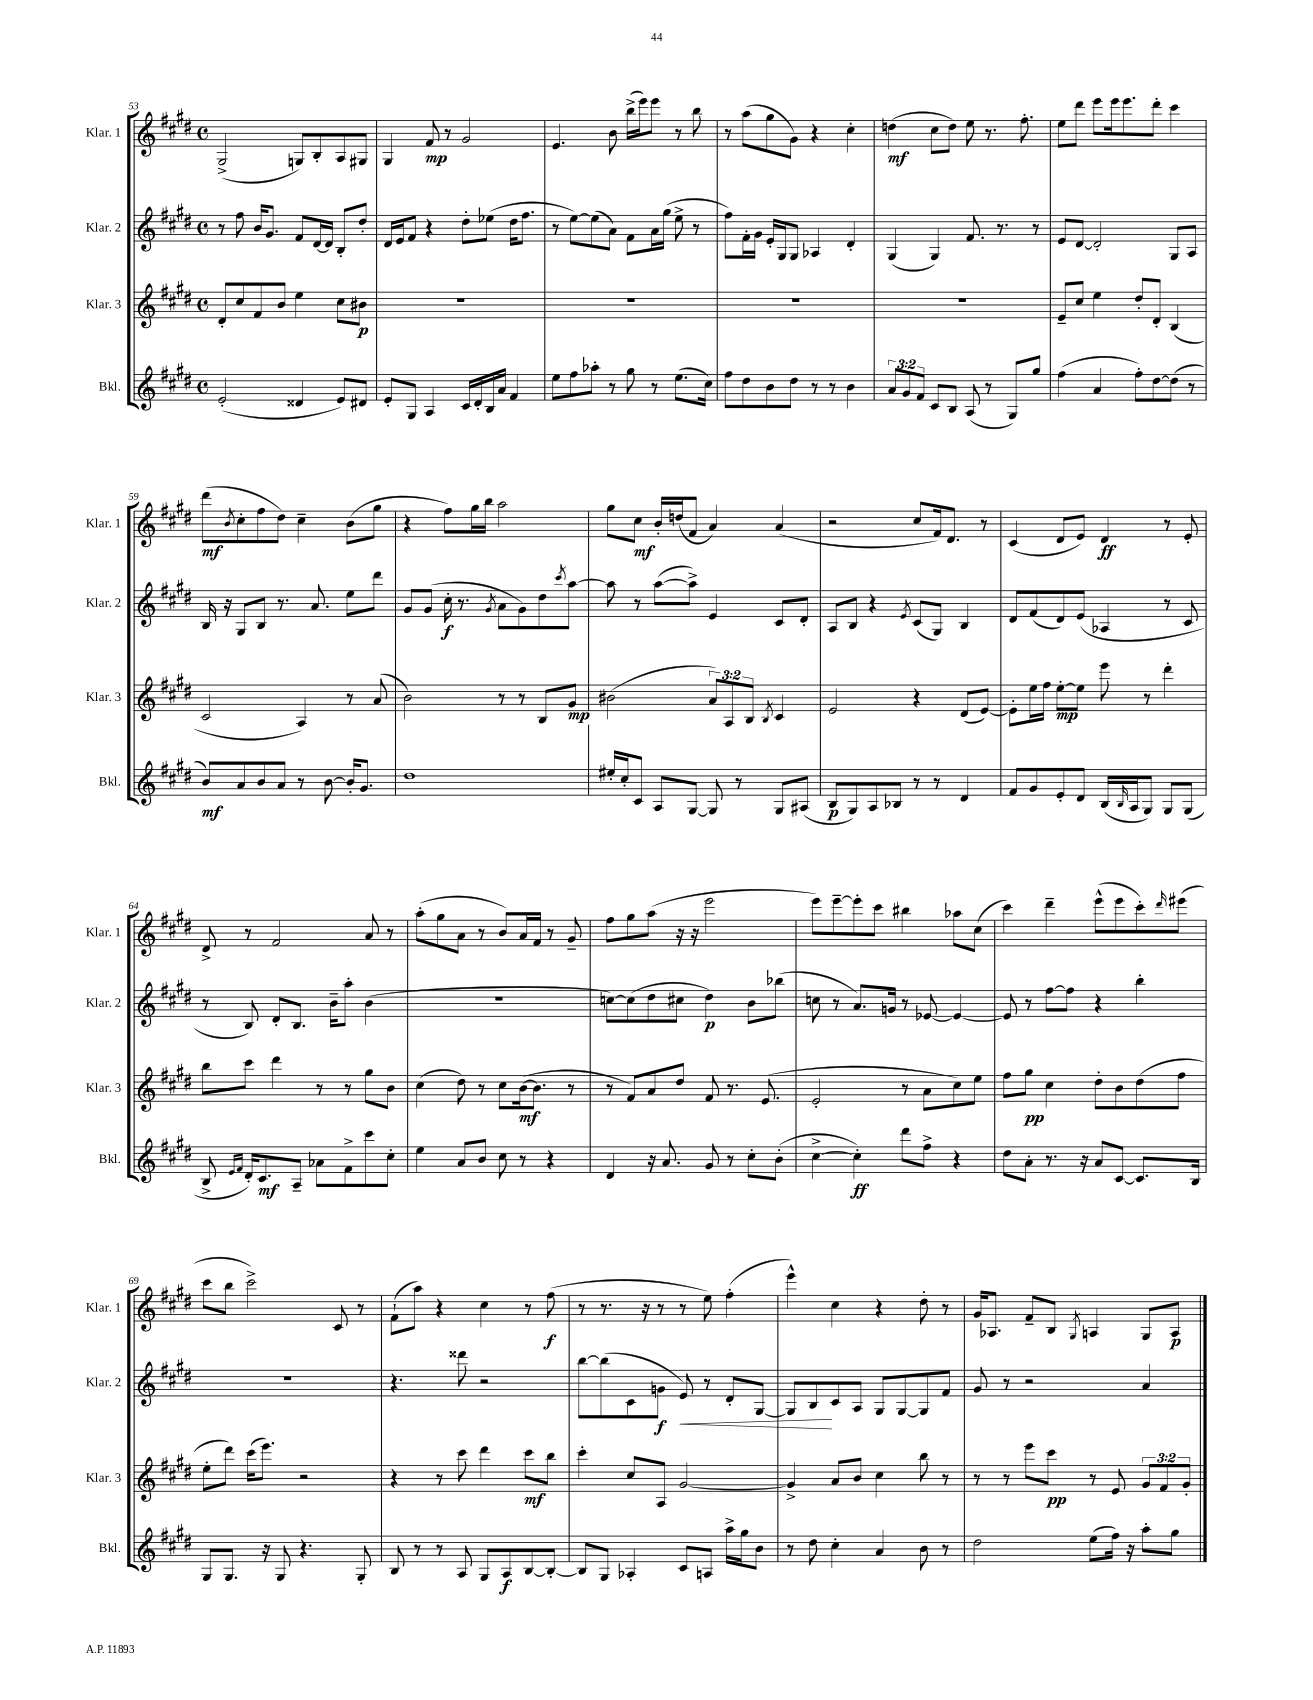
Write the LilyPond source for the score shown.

<<
\new StaffGroup <<
\new Staff = "s0" \with { instrumentName = "Klar. 1" shortInstrumentName = "Klar. 1" } {
    \clef treble \key e \major \defaultTimeSignature \time 4/4
    gis2->( g8) b8-. a8 gis8 |
    gis4 fis'8\mp r8 gis'2 |
    e'4. b'8 b''16->( e'''16) e'''8 r8 b''8 |
    r8 a''8( gis''8 gis'8) r4 cis''4-. |
    d''4\mf( cis''8 d''8) e''8 r8. fis''8.-. |
    e''8 dis'''8 e'''8 e'''16 e'''8. dis'''8-. cis'''4 |
    dis'''8\mf( \acciaccatura { b'8 } cis''8-. fis''8 dis''8) cis''4-- b'8( gis''8 |
    r4 fis''8) gis''16 b''16 a''2 |
    gis''8 cis''8\mf b'16-. d''16( fis'8 a'4) a'4( |
    r2 cis''8 fis'16) dis'8. r8 |
    cis'4( dis'8 e'8) dis'4\ff r8 e'8-. |
    dis'8-> r8 fis'2 a'8 r8 |
    a''8-.( gis''8 a'8 r8 b'8) a'16 fis'16 r8 gis'8-- |
    fis''8 gis''8 a''8( r16 r16 e'''2 |
    e'''8) e'''8~-- e'''8-. cis'''8 bis''4 aes''8 cis''8( |
    cis'''4) dis'''4-- e'''8-^( e'''8 cis'''8-.) \grace { dis'''16 } eis'''8( |
    cis'''8 b''8 cis'''2->) cis'8 r8 |
    fis'8-!( a''8) r4 cis''4 r8 fis''8\f( |
    r8 r8. r16 r8 r8 e''8) fis''4-.( |
    e'''4-^) cis''4 r4 dis''8-. r8 |
    gis'16 aes8. fis'8-- b8 \acciaccatura { gis8 } a4 gis8 a8\p \bar "|." |
}
\new Staff = "s1" \with { instrumentName = "Klar. 2" shortInstrumentName = "Klar. 2" } {
    \clef treble \key e \major \defaultTimeSignature \time 4/4
    r8 fis''8 b'16 gis'8. fis'8 dis'16~ dis'16 b8-. dis''8-. |
    dis'16 e'16 fis'8 r4 dis''8-. ees''8( dis''16 fis''8. |
    r8 e''8~) e''8( a'8) fis'8 a'16 gis''16( e''8-> r8 |
    fis''8) fis'16-. gis'16 e'16-. gis16 gis8 aes4 dis'4-. |
    gis4( gis4) fis'8. r8. r8 |
    e'8 dis'8~ dis'2-. gis8 a8 |
    b16 r16 gis8 b8 r8. a'8. e''8 dis'''8 |
    gis'8 gis'8( cis''16-.\f r8. \acciaccatura { gis'8 } a'8 gis'8) dis''8 \acciaccatura { cis'''8 } a''8~ |
    a''8 r8 a''8~( a''8->) e'4 cis'8 dis'8-. |
    a8 b8 r4 \acciaccatura { e'8 } cis'8( gis8) b4 |
    dis'8 fis'8( dis'8) e'8( aes4 r8 cis'8 |
    r8 b8) dis'8-. b8. b'16-- a''8-. b'4( |
    R1 |
    c''8~) c''8( dis''8 cis''8 dis''4\p) b'8 bes''8( |
    c''8 r8 a'8.) g'16 r8 ees'8~ ees'4~ |
    ees'8 r8 fis''8~ fis''8 r4 b''4-. |
    r1 |
    r4. disis'''8 r2 |
    b''8~ b''8( cis'8 g'8\f e'8\<) r8 dis'8-. gis8~ |
    gis8 b8\! cis'8 a8 gis8 gis8~ gis8 fis'8 |
    gis'8 r8 r2 a'4 \bar "|." |
}
\new Staff = "s2" \with { instrumentName = "Klar. 3" shortInstrumentName = "Klar. 3" } {
    \clef treble \key e \major \defaultTimeSignature \time 4/4 \override Staff.TupletNumber.text = #tuplet-number::calc-fraction-text
    dis'8-. cis''8 fis'8 b'8 e''4 cis''8 bis'8\p |
    R1 |
    R1 |
    R1 |
    R1 |
    e'8-- cis''8 e''4 dis''8-. dis'8-. b4( |
    cis'2 a4) r8 a'8( |
    b'2) r8 r8 b8 gis'8\mp |
    bis'2( \tuplet 3/2 { a'8) a8 b8 } \acciaccatura { b8 } cis'4 |
    e'2 r4 dis'8( e'8~) |
    e'8-. e''16 fis''16 e''8~-.\mp e''8 e'''8 r8 dis'''4-. |
    b''8 cis'''8 dis'''4 r8 r8 gis''8 b'8 |
    cis''4( dis''8) r8 cis''8 b'16~\mf( b'8. r8 |
    r8 fis'8) a'8 dis''8 fis'8 r8. e'8.( |
    e'2-. r8 a'8 cis''8) e''8 |
    fis''8 gis''8\pp cis''4 dis''8-. b'8 dis''8( fis''8 |
    e''8-. dis'''8) cis'''16( e'''8.) r2 |
    r4 r8 cis'''8 dis'''4 cis'''8\mf b''8 |
    cis'''4-. cis''8 a8 gis'2~ |
    gis'4-> a'8 b'8 cis''4 b''8 r8 |
    r8 r8 e'''8 cis'''8\pp r8 e'8 \tuplet 3/2 { gis'8 fis'8 gis'8-. } \bar "|." |
}
\new Staff = "s3" \with { instrumentName = "Bkl." shortInstrumentName = "Bkl." } {
    \clef treble \key e \major \defaultTimeSignature \time 4/4 \override Staff.TupletNumber.text = #tuplet-number::calc-fraction-text
    e'2-.( disis'4 e'8) dis'8 |
    e'8-. gis8 a4 cis'16 dis'16-. b16 a'16 fis'4 |
    e''8 fis''8 aes''8-. r8 gis''8 r8 e''8.( cis''16) |
    fis''8 dis''8 b'8 dis''8 r8 r8 b'4 |
    \tuplet 3/2 { a'8 gis'8 fis'8 } cis'8 b8 a8( r8 gis8) gis''8 |
    fis''4( a'4 fis''8-.) dis''8~ dis''8( r8 |
    b'8\mf) a'8 b'8 a'8 r8 b'8~ b'16-. gis'8. |
    dis''1 |
    eis''16-. cis''16-. cis'8 a8 gis8~ gis8 r8 gis8 ais8( |
    b8\p gis8) a8 bes8 r8 r8 dis'4 |
    fis'8 gis'8 e'8-. dis'8 b16( \grace { b16 } a16 gis8) gis8 gis8( |
    b8-> \grace { e'16 fis'16 } dis'16-.) cis'8.\mf a8-- aes'8 fis'8-> cis'''8 cis''8-. |
    e''4 a'8 b'8 cis''8 r8 r4 |
    dis'4 r16 a'8. gis'8 r8 cis''8-. b'8-.( |
    cis''4~-> cis''4-.\ff) dis'''8 fis''8-> r4 |
    dis''8 a'8-. r8. r16 a'8 cis'8~ cis'8. b16 |
    gis8 gis8. r16 gis8 r4. gis8-. |
    b8 r8 r8 a8 gis8 a8\f b8~ b8~-. |
    b8 gis8 aes4-. cis'8 a8 a''16-> gis''16 b'8 |
    r8 dis''8 cis''4-. a'4 b'8 r8 |
    dis''2 e''8( fis''16) r16 a''8-. gis''8 \bar "|." |
}
>>
>>
\layout { \context { \Score currentBarNumber = #53 } }
